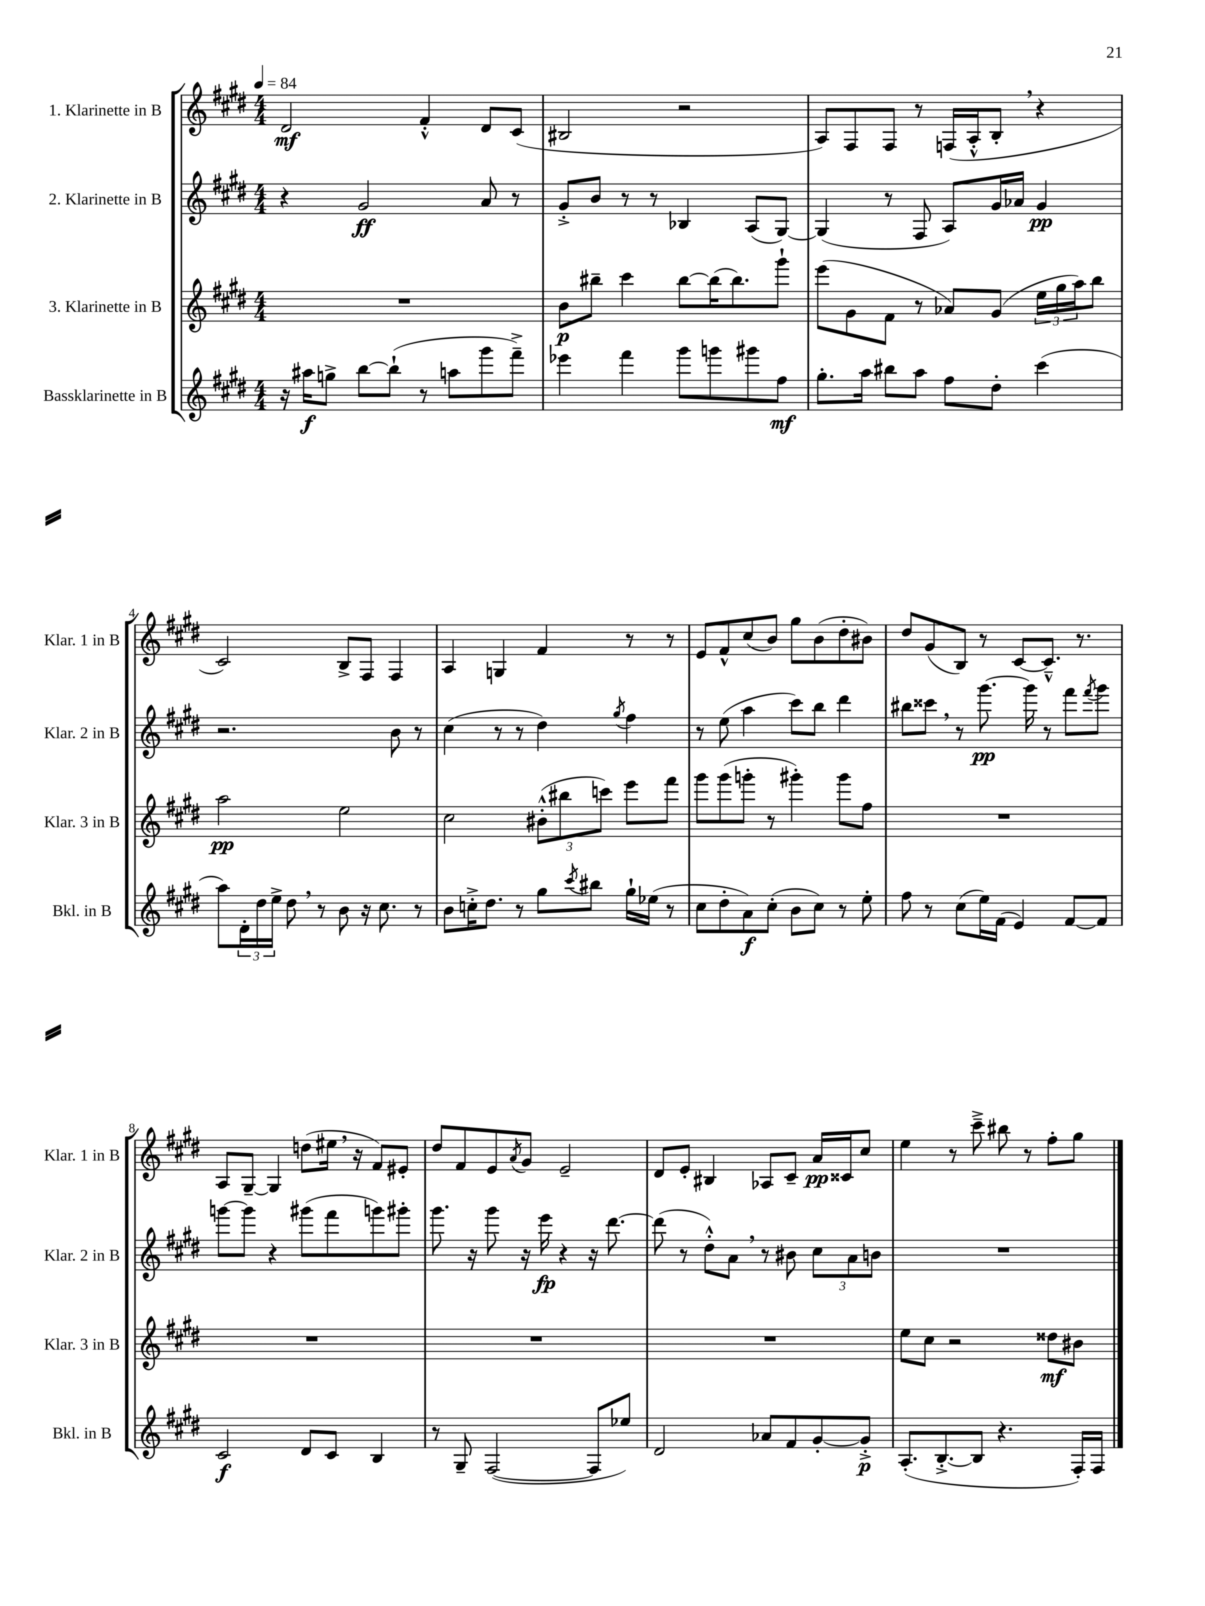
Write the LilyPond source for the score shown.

<<
\new StaffGroup <<
\new Staff = "s0" \with { instrumentName = "1. Klarinette in B" shortInstrumentName = "Klar. 1 in B" } {
    \clef treble \key e \major \numericTimeSignature \time 4/4 \tempo 4 = 84
    dis'2\mf fis'4-.-^ dis'8 cis'8( |
    bis2 r2 |
    a8) fis8 fis8 r8 f16( a16-.-^ b8-. \breathe r4 |
    cis'2) b8-> fis8 fis4 |
    a4 g4 fis'4 r8 r8 |
    e'8 fis'8-^ cis''8( b'8) gis''8 b'8( dis''8-. bis'8) |
    dis''8 gis'8( b8) r8 cis'8~ cis'8.---^ r8. |
    a8 gis8~-- gis4 d''8( eis''16 \breathe r16 fis'8) eis'8-. |
    dis''8 fis'8 e'8 \acciaccatura { a'8 } gis'8 e'2-- |
    dis'8 e'8-. bis4 aes8 cis'8-- a'16\pp cisis'16 cis''8 |
    e''4 r8 cis'''8---> bis''8 r8 fis''8-. gis''8 \bar "|." |
}
\new Staff = "s1" \with { instrumentName = "2. Klarinette in B" shortInstrumentName = "Klar. 2 in B" } {
    \clef treble \key e \major \numericTimeSignature \time 4/4
    r4 gis'2\ff a'8 r8 |
    gis'8-.-> b'8 r8 r8 bes4 a8( gis8~) |
    gis4( r8 fis8 a8) gis'16 aes'16 gis'4\pp |
    r2. b'8 r8 |
    cis''4( r8 r8 dis''4) \acciaccatura { gis''8 } fis''4 |
    r8 e''8( a''4 cis'''8) b''8 dis'''4 |
    bis''8 cisis'''8 \breathe r8 gis'''8.~\pp gis'''16 r8 fis'''8 \acciaccatura { fis'''8 } gis'''8 |
    g'''8~ g'''8 r4 gis'''8( fis'''8 g'''8) gis'''8-. |
    gis'''8. r16 gis'''8 r16 e'''16\fp r4 r16 dis'''8.~ |
    dis'''8( r8 dis''8-.-^) a'8 \breathe r8 bis'8 \tuplet 3/2 { cis''8 a'8 b'8 } |
    R1 \bar "|." |
}
\new Staff = "s2" \with { instrumentName = "3. Klarinette in B" shortInstrumentName = "Klar. 3 in B" } {
    \clef treble \key e \major \numericTimeSignature \time 4/4
    R1 |
    b'8\p bis''8-- cis'''4 bis''8~ bis''16( bis''8.) gis'''8-! |
    e'''8( gis'8 fis'8 r8 aes'8) gis'8( \tuplet 3/2 { e''16 gis''16 a''16) } b''8 |
    a''2\pp e''2 |
    cis''2 \tuplet 3/2 { bis'8-.-^( bis''8 c'''8) } e'''8 fis'''8 |
    gis'''8 gis'''8( g'''8-. r8 gis'''4-.) gis'''8 fis''8 |
    R1 |
    R1 |
    R1 |
    R1 |
    e''8 cis''8 r2 disis''8\mf bis'8 \bar "|." |
}
\new Staff = "s3" \with { instrumentName = "Bassklarinette in B" shortInstrumentName = "Bkl. in B" } {
    \clef treble \key e \major \numericTimeSignature \time 4/4
    r16 ais''16\f g''8-> b''8~ b''8-!( r8 a''8 gis'''8 fis'''8--->) |
    ees'''4 fis'''4 gis'''8 g'''8 gis'''8 fis''8\mf |
    gis''8.-. a''16 bis''8 a''8 fis''8 dis''8-. cis'''4( |
    a''8) \tuplet 3/2 { dis'16-. dis''16 e''16-> } dis''8 \breathe r8 b'8 r16 cis''8. r8 |
    b'8 c''16-.-> dis''8. r8 gis''8 \acciaccatura { cis'''8 } bis''8 gis''16-! ees''16( r8 |
    cis''8 dis''8-. a'8\f) cis''8-.( b'8 cis''8) r8 e''8-. |
    fis''8 r8 cis''8( e''16) fis'16( e'4) fis'8~ fis'8 |
    cis'2\f dis'8 cis'8 b4 |
    r8 gis8-- fis2~( fis8 ees''8) |
    dis'2 aes'8 fis'8 gis'8~-. gis'8-.->\p |
    a8.-.( b8.~-.-> b8 r4. fis16-.) fis16 \bar "|." |
}
>>
>>
